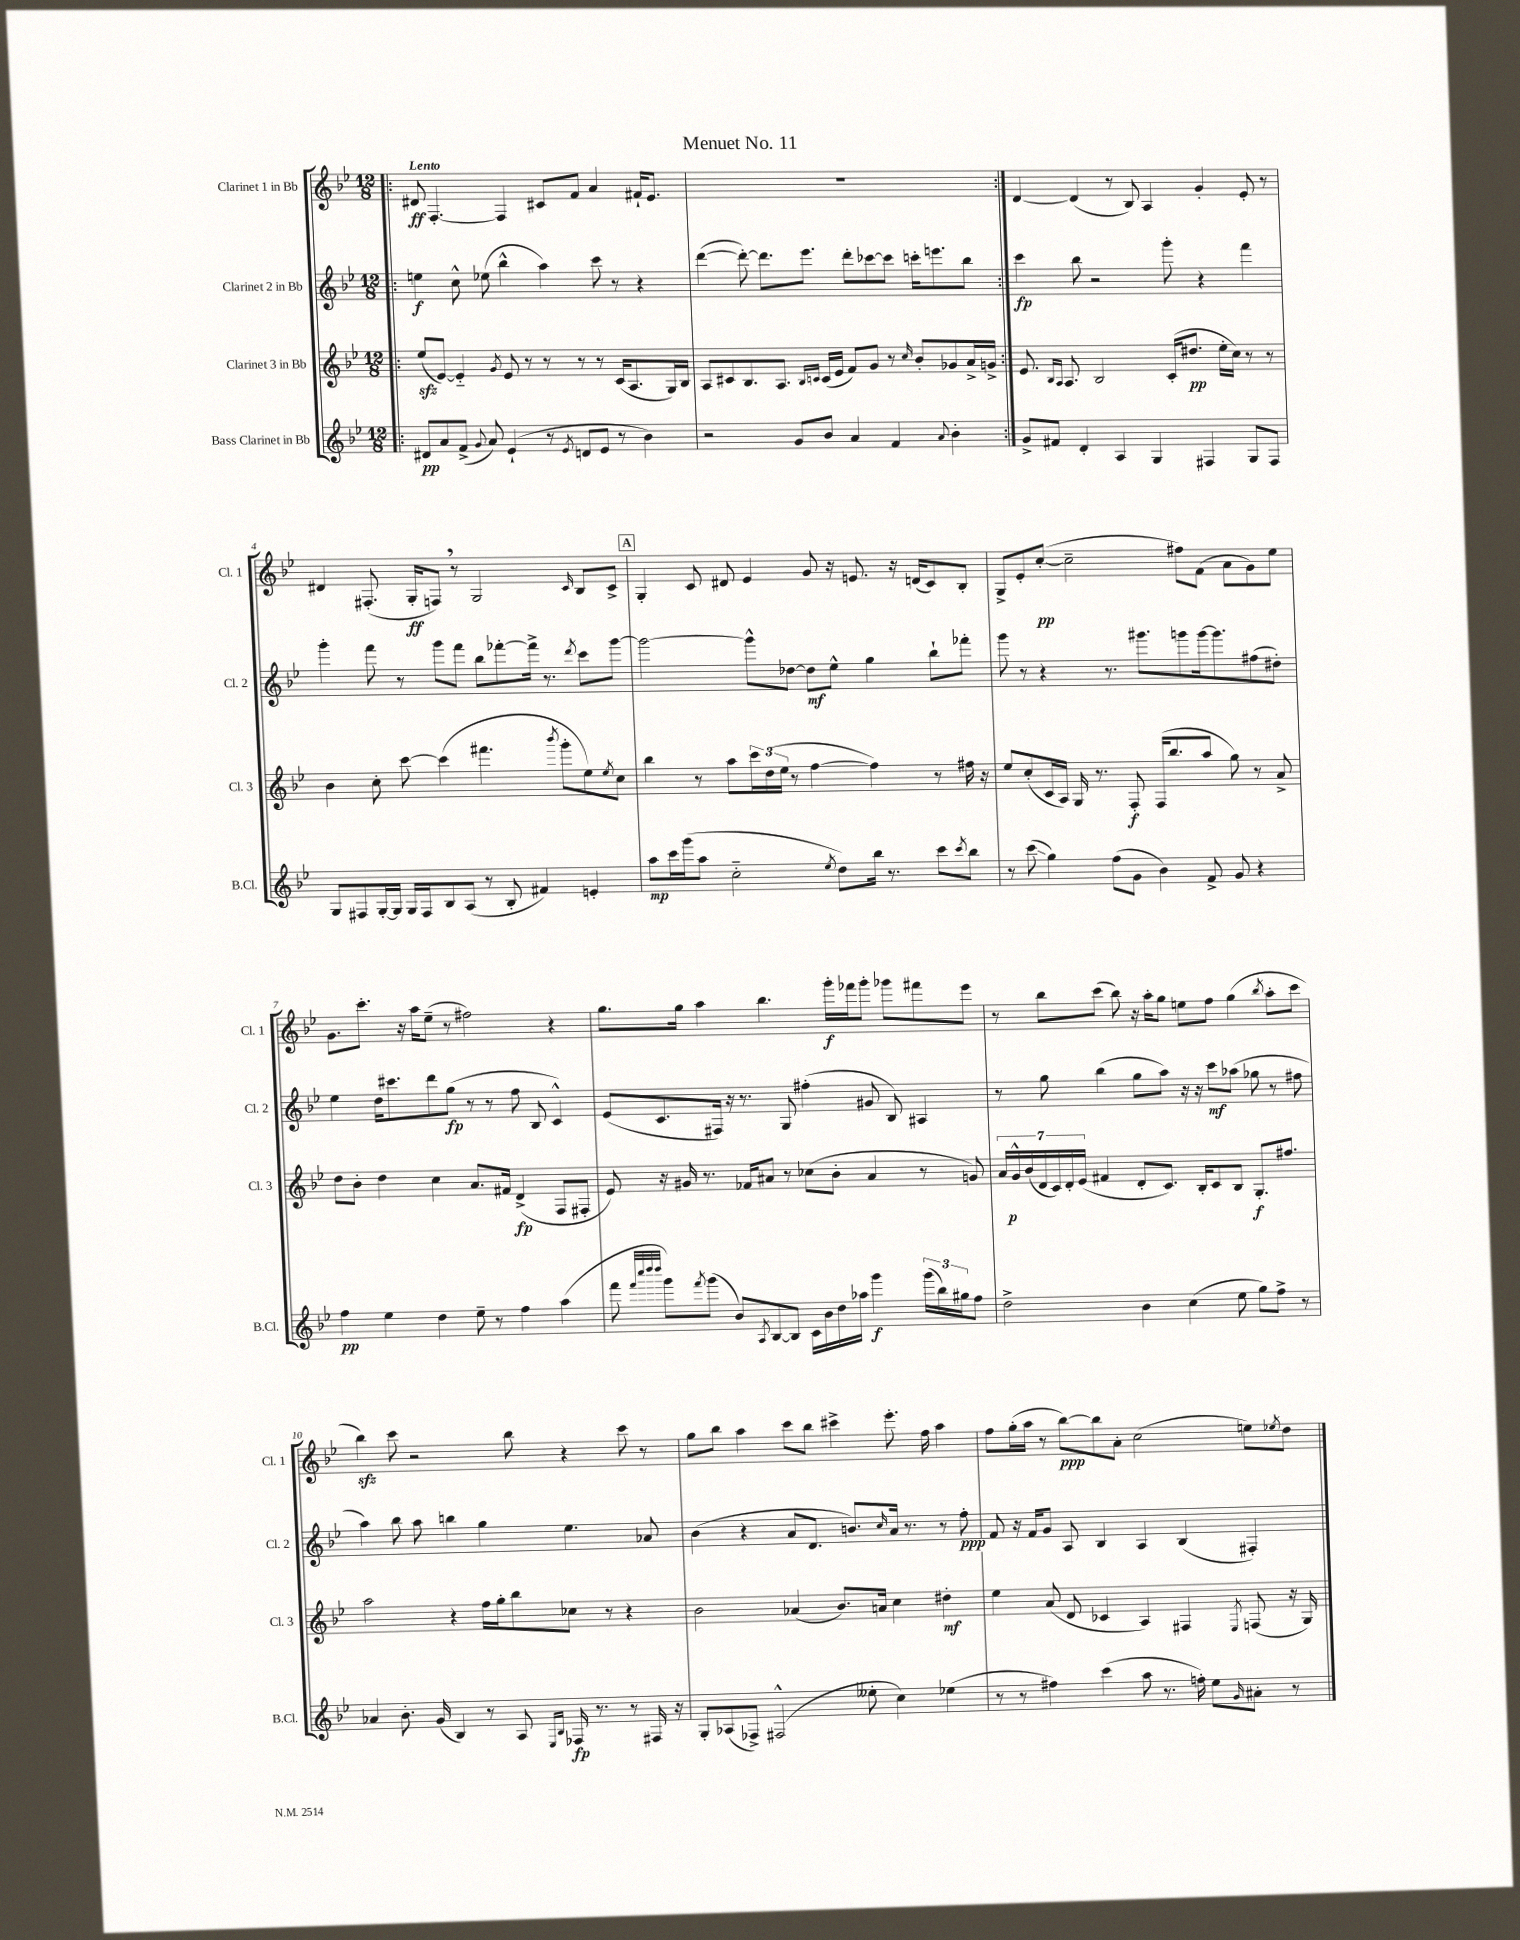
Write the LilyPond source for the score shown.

\header { title = "Menuet No. 11" }
<<
\new StaffGroup <<
\new Staff = "s0" \with { instrumentName = "Clarinet 1 in Bb" shortInstrumentName = "Cl. 1" } {
    \clef treble \key bes \major \numericTimeSignature \time 12/8 \tempo "Lento"
    \repeat volta 2 { \bar ".|:" dis'8\ff f4.~-. f4 cis'8 f'8 a'4 fis'16-! ees'8. |
    R1. | }
    d'4~ d'4( r8 bes8) a4 g'4-. ees'8-. r8 |
    dis'4 fis8.-.( g16-.\ff f8) \breathe r8 g2 \grace { c'16 } bes8 c'8-> |
    \mark \markup { \box "A" } g4-. c'8 dis'8 ees'4 g'8 r16 e'8. r16 d'16( c'8) bes8-. |
    g8-> ees'8-. c''8~-.\pp( c''2-- fis''8) f'8( a'8 g'8) ees''8 |
    g'8. c'''8.-. r16 a''16 ees''8--( r8 fis''2) r4 |
    g''8. g''16 a''4 bes''4. g'''16-.\f fes'''16 g'''8-. ges'''8 fis'''8 ees'''8 |
    r8 bes''8 c'''8( bes''8) r16 a''16-. g''8 e''8 f''8 g''4( \acciaccatura { bes''8 } a''8-. c'''8 |
    bes''4\sfz) c'''8 r2 bes''8 r4 c'''8 r8 |
    g''8 bes''8 a''4 c'''8 bes''8 cis'''4-> ees'''8.-. f''16 a''4 |
    f''8 g''16-.( a''16 r8 bes''8~\ppp) bes''8 a'8-. c''2( e''8) \acciaccatura { ees''8 } d''8 \bar "|." |
}
\new Staff = "s1" \with { instrumentName = "Clarinet 2 in Bb" shortInstrumentName = "Cl. 2" } {
    \clef treble \key bes \major \numericTimeSignature \time 12/8
    \repeat volta 2 { \bar ".|:" e''4\f c''8-^ ees''8( bes''4-^ a''4) c'''8 r8 r4 |
    d'''4~( d'''8~-.) d'''8. ees'''8. d'''8-. ces'''8~ ces'''8 c'''16-. e'''8. bes''8 | }
    c'''4\fp bes''8 r2 g'''8-. r4 f'''4 |
    g'''4-. f'''8 r8 g'''8 f'''8 bes''8 fes'''8~-. fes'''16-> r8. \acciaccatura { d'''8 } c'''8 g'''8~ |
    \mark \markup { \box "A" } g'''2~ g'''8-^ des''8~ des''8\mf ees''8-^ g''4 bes''8-! fes'''8-. |
    g'''8 r8 r4 r8. gis'''8. g'''8 g'''16~ g'''8. fis''8( dis''8-.) |
    ees''4 d''16 cis'''8. d'''8 g''8\fp( r8 r8 f''8 bes8 c'4-^) |
    ees'8( c'8. fis16) r16 r8. g8 fis''4-.( gis'8 bes8) ais4 |
    r8 g''8 bes''4( g''8 a''8) r16 r16 c'''8\mf aes''8( ges''8 r8 fis''8 |
    a''4) bes''8 a''8 b''4 g''4 ees''4. aes'8 |
    bes'4( r4 a'8 d'8. b'8.) \grace { c''16 } a'16 r8. r8 f''8-.\ppp |
    f'8 r16 f'16 g'8 a8 bes4 a4 bes4( fis4-.) \bar "|." |
}
\new Staff = "s2" \with { instrumentName = "Clarinet 3 in Bb" shortInstrumentName = "Cl. 3" } {
    \clef treble \key bes \major \numericTimeSignature \time 12/8
    \repeat volta 2 { \bar ".|:" ees''8\sfz( ees'8~) ees'4-_ \acciaccatura { g'8 } ees'8 r8 r8 r8 r8 c'16( a8. g16) bes16 |
    a8 cis'8 bes8. a8. \grace { bes16 c'16 } c'16( ees'16 f'8) g'8 r8 \grace { c''16 } bes'8-. ges'8 a'16-> g'16-> | }
    ees'8. \grace { bes16 a16 } a8. bes2 c'16-.( dis''8.\pp ees''16-. c''16) r8 r8 |
    bes'4 c''8-. c'''8~ c'''4( fis'''4. \acciaccatura { bes'''8 } g'''8-. ees''8) \acciaccatura { ees''8 } c''8 |
    \mark \markup { \box "A" } bes''4 r8 a''8 \tuplet 3/2 { c'''16 d''16( ees''16 } r8 f''4~ f''4) r8 fis''16 r16 |
    ees''8 c''8-.( c'16 a16) g16 r8. f8-.\f f16( bes''8. a''8 g''8) r8 a'8-> |
    d''8 bes'8-. d''4 c''4 a'8. fis'16 d'4->\fp( f8 fis8-. |
    ees'8) r16 gis'16 r8. fes'16 ais'8 r8 ces''8( bes'8-. ais'4 r8 g'8) |
    \tuplet 7/4 { a'16 g'16-^\p bes'16( d'16 c'16) d'16-. ees'16( } fis'4 d'8-. c'8.) bes16-. c'8 bes8 g8.-.\f fis''8. |
    a''2 r4 f''16 g''16-. bes''8 ces''8 r8 r4 |
    bes'2 aes'4( bes'8.) a'16 c''4 dis''4-.\mf |
    ees''4 a'8( d'8 ces'4 a4) fis4 \acciaccatura { ees8 } f8( r16 g16) \bar "|." |
}
\new Staff = "s3" \with { instrumentName = "Bass Clarinet in Bb" shortInstrumentName = "B.Cl." } {
    \clef treble \key bes \major \numericTimeSignature \time 12/8
    \repeat volta 2 { \bar ".|:" dis'8\pp a'8 f'8->( \appoggiatura { g'8 } a'8) ees'4-!( r8 \acciaccatura { ees'8 } d'8 ees'8 r8 bes'4) |
    r2 g'8 bes'8 a'4 f'4 \appoggiatura { a'8 } bes'4-. | }
    g'8-> fis'8 d'4-. a4 g4 fis4 g8 fis8 |
    g8 fis8 g16~-. g16 g16 fis16 bes8 a8( r8 bes8-. fis'4) e'4-. |
    \mark \markup { \box "A" } a''8\mp c'''16 g'''16( a''8 c''2-_ \acciaccatura { ees''8 } d''8) bes''16 r8. c'''8 \acciaccatura { c'''8 } bes''8 |
    r8 c'''8\glissando( g''4) f''8( g'8 bes'4) f'8-> g'8 r4 |
    f''4\pp ees''4 d''4 ees''8-- r8 f''4 a''4( |
    f'''8 \grace { f'''32 c''''32 d''''32 d''''32 } g'''8) \acciaccatura { f'''8 } g'''8( bes'8) \acciaccatura { a8 } bes8~ bes8 c'16 bes'16 d''16 aes''16 g'''4\f \tuplet 3/2 { g'''16( bes''16) gis''16 } f''8 |
    d''2-> bes'4 c''4( ees''8 g''8) f''8-> r8 |
    aes'4 bes'8.-. g'16( bes4) r8 a8 \grace { ees16 bes16 } fes16\fp r8. r8 fis16 r16 |
    g8-. aes8( fes8->) fis2-^( eeses''8-. c''4) ees''4( |
    r8 r8 fis''4) c'''4( a''8 r8. f''16-.) ees''8 \grace { g'16 } ais'8-. r8 \bar "|." |
}
>>
>>
